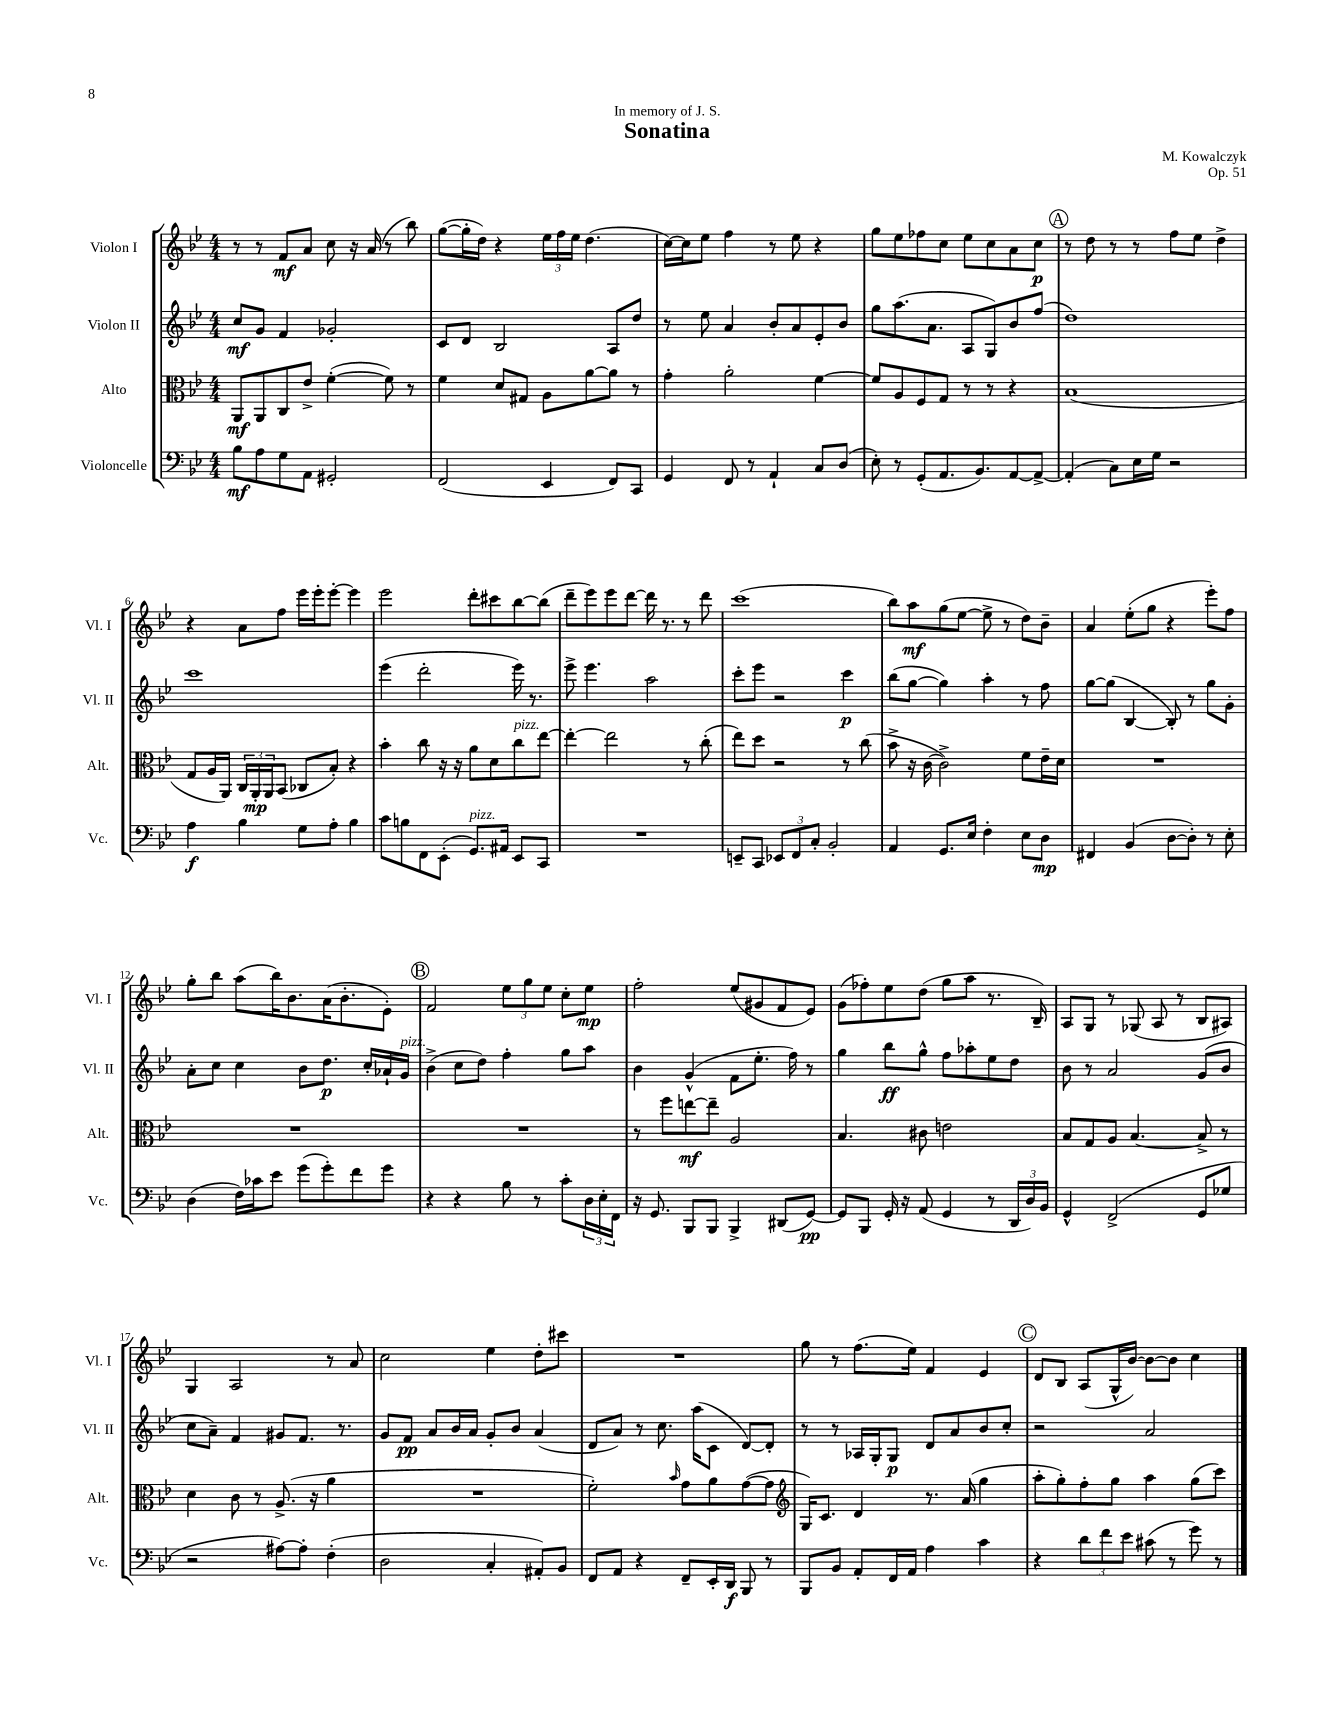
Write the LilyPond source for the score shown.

\header { title = "Sonatina" composer = "M. Kowalczyk" dedication = "In memory of J. S." opus = "Op. 51" }
<<
\new StaffGroup <<
\new Staff = "s0" \with { instrumentName = "Violon I" shortInstrumentName = "Vl. I" } {
    \clef treble \key bes \major \numericTimeSignature \time 4/4
    r8 r8 f'8\mf a'8 c''8 r16 a'16( r8 bes''8) |
    g''8~( g''16-. d''16) r4 \tuplet 3/2 { ees''16 f''16 ees''16 } d''4.( |
    c''16~) c''16 ees''8 f''4 r8 ees''8 r4 |
    g''8 ees''8 fes''8 c''8 ees''8 c''8 a'8 c''8\p |
    \mark \markup { \circle "A" } r8 d''8 r8 r8 f''8 ees''8 d''4-> |
    r4 a'8 f''8 ees'''16 ees'''16-. ees'''8~-. ees'''4 |
    ees'''2 d'''8-. cis'''8 bes''8~ bes''8( |
    d'''8-- ees'''8) ees'''8 d'''8~ d'''16 r8. r8 d'''8 |
    c'''1( |
    bes''8) a''8\mf g''8( ees''8~ ees''8-> r8 d''8) bes'8-- |
    a'4 ees''8-.( g''8 r4 ees'''8-.) f''8 |
    g''8-. bes''8 a''8( bes''16) bes'8. a'16( bes'8.-. ees'8-.) |
    \mark \markup { \circle "B" } f'2 \tuplet 3/2 { ees''8 g''8 ees''8 } c''8-. ees''8\mp |
    f''2-. ees''8( gis'8 f'8 ees'8) |
    g'8( fes''8-.) ees''8 d''8( g''8 a''8 r8. bes16--) |
    a8 g8 r8 ges8( a8 r8 bes8 ais8) |
    g4 a2 r8 a'8 |
    c''2 ees''4 d''8-. cis'''8 |
    R1 |
    g''8 r8 f''8.( ees''16) f'4 ees'4 |
    \mark \markup { \circle "C" } d'8 bes8 a8( g16-^ bes'16~) bes'8~ bes'8 c''4 \bar "|." |
}
\new Staff = "s1" \with { instrumentName = "Violon II" shortInstrumentName = "Vl. II" } {
    \clef treble \key bes \major \numericTimeSignature \time 4/4
    c''8\mf g'8 f'4 ges'2-. |
    c'8 d'8 bes2 a8 d''8 |
    r8 ees''8 a'4 bes'8-. a'8 ees'8-. bes'8 |
    g''8 a''8.( a'8. a8 g8) bes'8 f''8( |
    \mark \markup { \circle "A" } d''1) |
    c'''1 |
    ees'''4( d'''2-. ees'''16) r8. |
    ees'''8-> ees'''4. a''2 |
    c'''8-. ees'''8 r2 c'''4\p |
    bes''8( g''8~ g''4) a''4-. r8 f''8 |
    g''8~ g''8( bes4~ bes8-.) r8 g''8 g'8-. |
    a'8-. c''8 c''4 bes'8 d''8.\p c''16-. aes'16-! g'16^\markup { \italic "pizz." } |
    \mark \markup { \circle "B" } bes'4->( c''8 d''8) f''4-. g''8 a''8 |
    bes'4 g'4-^( f'8 ees''8.-. f''16) r8 |
    g''4 bes''8\ff g''8-^ f''8 aes''8-. ees''8 d''8 |
    bes'8 r8 a'2 g'8( bes'8 |
    c''8 a'8--) f'4 gis'8 f'8. r8. |
    g'8 f'8\pp a'8 bes'16 a'16 g'8-. bes'8 a'4( |
    d'8 a'8) r8 c''8. a''16( c'8 d'8~) d'8-. |
    r8 r8 aes16 g16-. g8\p d'8 a'8 bes'8 c''8-. |
    \mark \markup { \circle "C" } r2 a'2 \bar "|." |
}
\new Staff = "s2" \with { instrumentName = "Alto" shortInstrumentName = "Alt." } {
    \clef alto \key bes \major \numericTimeSignature \time 4/4
    a,8\mf a,8 c8 ees'8-> f'4~-.( f'8) r8 |
    f'4 d'8 gis8 a8 a'8~ a'8 r8 |
    g'4-. a'2-. f'4~ |
    f'8 a8 f8 g8 r8 r8 r4 |
    \mark \markup { \circle "A" } bes1( |
    g8 a16 a,16) \tuplet 3/2 { c16 a,16-.\mp a,16 } bes,8( ces8 bes8-.) r4 |
    bes'4-. c''8 r16 r16 a'8 d'8 c''8^\markup { \italic "pizz." } ees''8~ |
    ees''4~-. ees''2 r8 c''8-.( |
    ees''8) d''8 r2 r8 c''8( |
    bes'8-> r16 c'16~ c'2->) f'8 ees'16-- d'16 |
    R1 |
    R1 |
    \mark \markup { \circle "B" } R1 |
    r8 f''8 e''8~\mf e''8-- a2 |
    bes4. cis'8 e'2 |
    bes8 g8 a8 bes4.~ bes8-> r8 |
    d'4 c'8 r8 a8.->( r16 a'4 |
    R1 |
    f'2-.) \grace { bes'16 } g'8 a'8 g'8~( g'8 |
    \clef treble g16) c'8. d'4 r8. a'16( g''4 |
    \mark \markup { \circle "C" } a''8-. g''8-.) f''8-. g''8 a''4 g''8( c'''8) \bar "|." |
}
\new Staff = "s3" \with { instrumentName = "Violoncelle" shortInstrumentName = "Vc." } {
    \clef bass \key bes \major \numericTimeSignature \time 4/4
    bes8\mf a8 g8 a,8 gis,2-. |
    f,2( ees,4 f,8) c,8 |
    g,4 f,8 r8 a,4-! c8 d8( |
    ees8-.) r8 g,8-.( a,8. bes,8.) a,8~ a,8~-> |
    \mark \markup { \circle "A" } a,4-.( c8) ees16 g16 r2 |
    a4\f bes4 g8 a8-. bes4 |
    c'8 b8 f,8 ees,8-.( g,8.^\markup { \italic "pizz." }) ais,16 ees,8 c,8 |
    R1 |
    e,8-- c,8 \tuplet 3/2 { ees,8 f,8 c8-. } bes,2-. |
    a,4 g,8. ees16 f4-. ees8 d8\mp |
    fis,4 bes,4( d8~ d8-.) r8 ees8-. |
    d4( f16) ces'16 ees'8 g'8( g'8-.) f'8 g'8 |
    \mark \markup { \circle "B" } r4 r4 bes8 r8 c'8-. \tuplet 3/2 { d16 ees16-. f,16 } |
    r16 g,8. bes,,8 bes,,8 bes,,4-> dis,8( g,8~\pp) |
    g,8 bes,,8 g,16-. r16 a,8( g,4 r8 \tuplet 3/2 { d,16 d16) bes,16 } |
    g,4-^ f,2->( g,8 ges8 |
    r2 ais8~) ais8-. f4-.( |
    d2 c4-. ais,8-.) bes,8 |
    f,8 a,8 r4 f,8-- ees,16-. d,16\f bes,,8 r8 |
    bes,,8 bes,8 a,8-. f,16 a,16 a4 c'4 |
    \mark \markup { \circle "C" } r4 \tuplet 3/2 { d'8 f'8 ees'8 } cis'8( r8 g'8) r8 \bar "|." |
}
>>
>>
